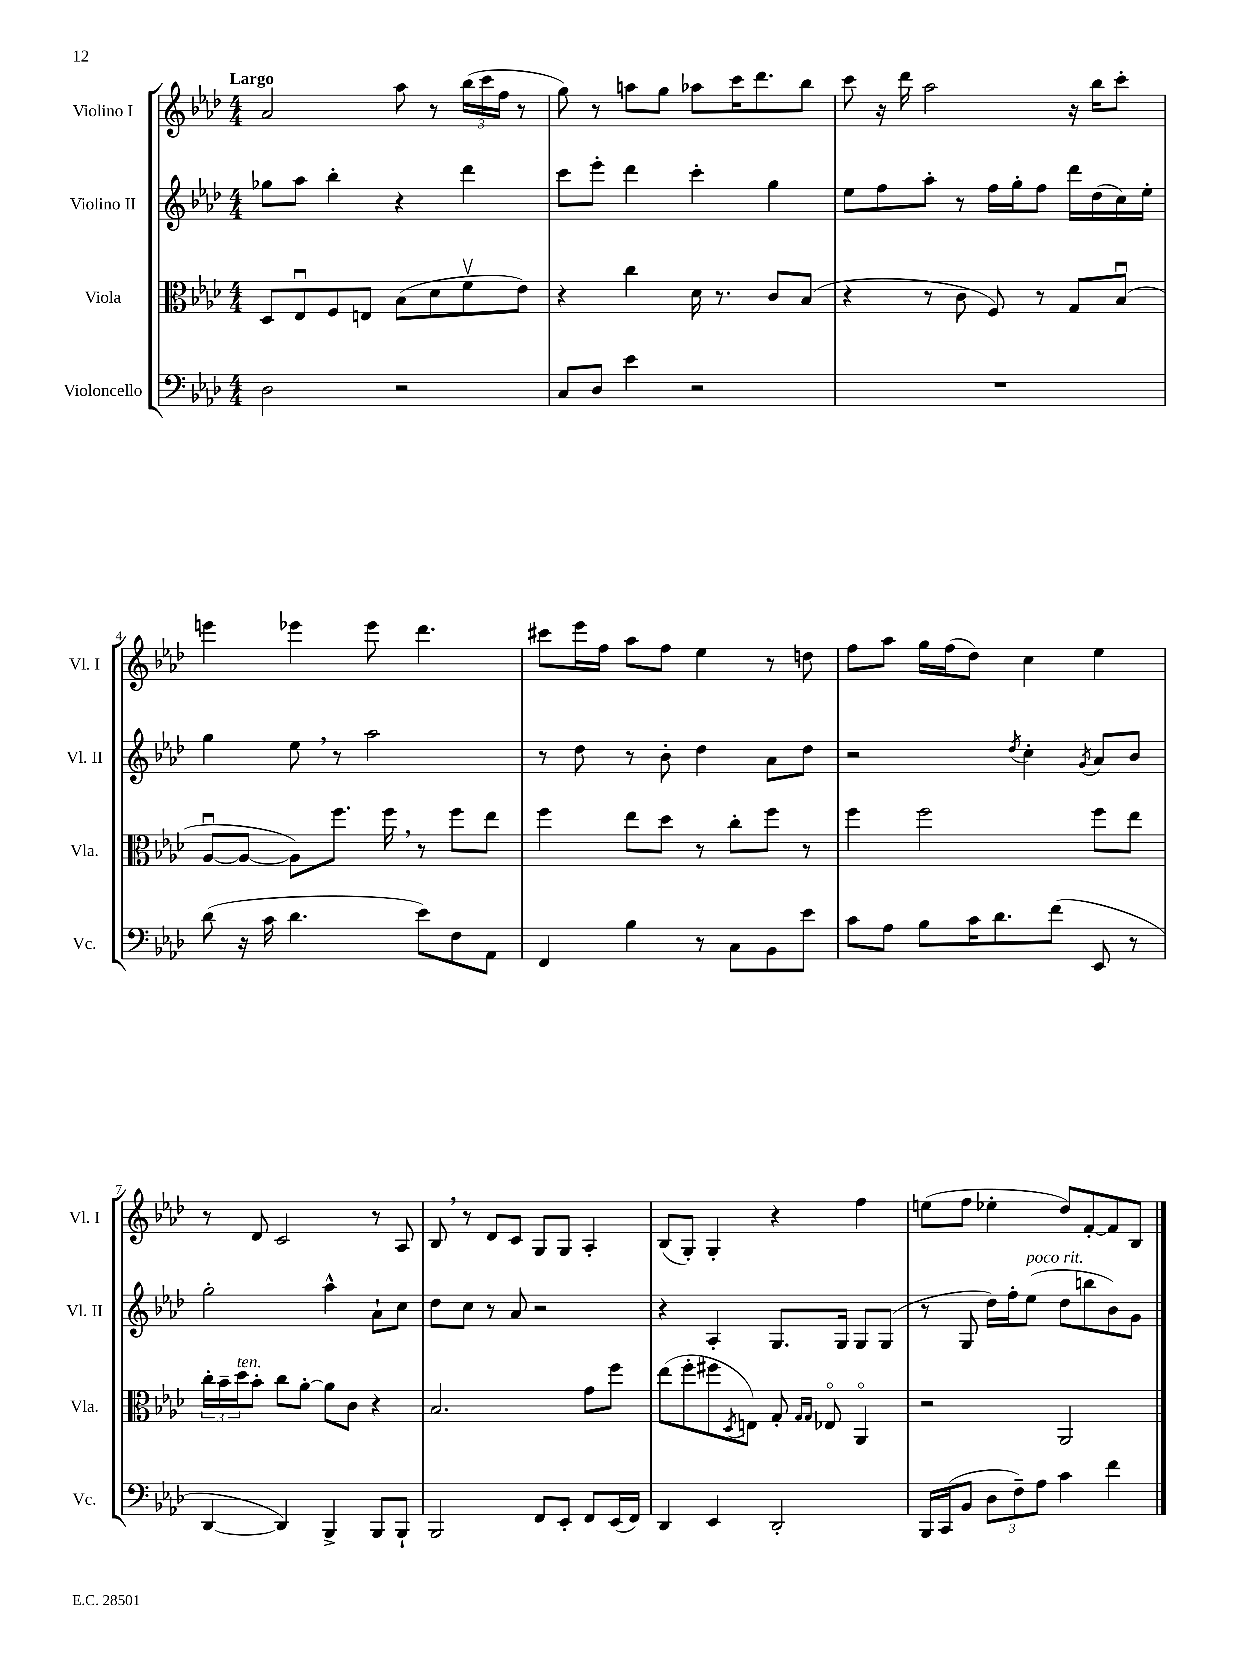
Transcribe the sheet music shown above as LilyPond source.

<<
\new StaffGroup <<
\new Staff = "s0" \with { instrumentName = "Violino I" shortInstrumentName = "Vl. I" } {
    \clef treble \key aes \major \numericTimeSignature \time 4/4 \tempo "Largo"
    aes'2 aes''8 r8 \tuplet 3/2 { bes''16( c'''16 f''16 } r8 |
    g''8) r8 a''8 g''8 aes''8 c'''16 des'''8. bes''8 |
    c'''8 r16 des'''16 aes''2 r16 bes''16 c'''8-. |
    e'''4 ees'''4 ees'''8 des'''4. |
    cis'''8 ees'''16 f''16 aes''8 f''8 ees''4 r8 d''8 |
    f''8 aes''8 g''16 f''16( des''8) c''4 ees''4 |
    r8 des'8 c'2 r8 aes8 |
    bes8 \breathe r8 des'8 c'8 g8 g8 aes4-. |
    bes8( g8-.) g4-. r4 f''4 |
    e''8( f''8 ees''4-. des''8) f'8~-. f'8 bes8 \bar "|." |
}
\new Staff = "s1" \with { instrumentName = "Violino II" shortInstrumentName = "Vl. II" } {
    \clef treble \key aes \major \numericTimeSignature \time 4/4
    ges''8 aes''8 bes''4-. r4 des'''4 |
    c'''8 ees'''8-. des'''4 c'''4-. g''4 |
    ees''8 f''8 aes''8-. r8 f''16 g''16-. f''8 des'''16 des''16( c''16) ees''16-. |
    g''4 ees''8 \breathe r8 aes''2 |
    r8 des''8 r8 bes'8-. des''4 aes'8 des''8 |
    r2 \acciaccatura { des''8 } c''4-. \acciaccatura { g'8 } aes'8 bes'8 |
    g''2-. aes''4-^ aes'8-! c''8 |
    des''8 c''8 r8 aes'8 r2 |
    r4 aes4-. g8. g16 g8 g8( |
    r8 g8 des''16) f''16-. ees''8^\markup { \italic "poco rit." }( des''8 b''8 bes'8) g'8 \bar "|." |
}
\new Staff = "s2" \with { instrumentName = "Viola" shortInstrumentName = "Vla." } {
    \clef alto \key aes \major \numericTimeSignature \time 4/4
    des8 ees8\downbow f8 e8 bes8( des'8 f'8\upbow ees'8) |
    r4 c''4 des'16 r8. c'8 bes8( |
    r4 r8 c'8 f8) r8 g8 bes8\downbow( |
    aes8~\downbow aes8~ aes8) f''8. f''16 \breathe r8 f''8 ees''8 |
    f''4 ees''8 des''8 r8 c''8-. f''8 r8 |
    f''4 f''2 f''8 ees''8 |
    \tuplet 3/2 { c''16-. bes'16-- des''16^\markup { \italic "ten." } } bes'8-. c''8 aes'8~-. aes'8 c'8 r4 |
    bes2. g'8 f''8 |
    ees''8( f''8-. fis''8 \acciaccatura { des8 } e8) g8-. \grace { g16 g16 } ees8\flageolet aes,4\flageolet |
    r2 aes,2 \bar "|." |
}
\new Staff = "s3" \with { instrumentName = "Violoncello" shortInstrumentName = "Vc." } {
    \clef bass \key aes \major \numericTimeSignature \time 4/4
    des2 r2 |
    c8 des8 ees'4 r2 |
    R1 |
    des'8( r16 c'16 des'4. ees'8) f8 aes,8 |
    f,4 bes4 r8 c8 bes,8 ees'8 |
    c'8 aes8 bes8 c'16 des'8. f'8( ees,8 r8 |
    des,4~ des,4) bes,,4-> bes,,8 bes,,8-! |
    bes,,2 f,8 ees,8-. f,8 ees,16( f,16) |
    des,4 ees,4 des,2-. |
    bes,,16 c,16( bes,8 \tuplet 3/2 { des8 f8--) aes8 } c'4 f'4 \bar "|." |
}
>>
>>
